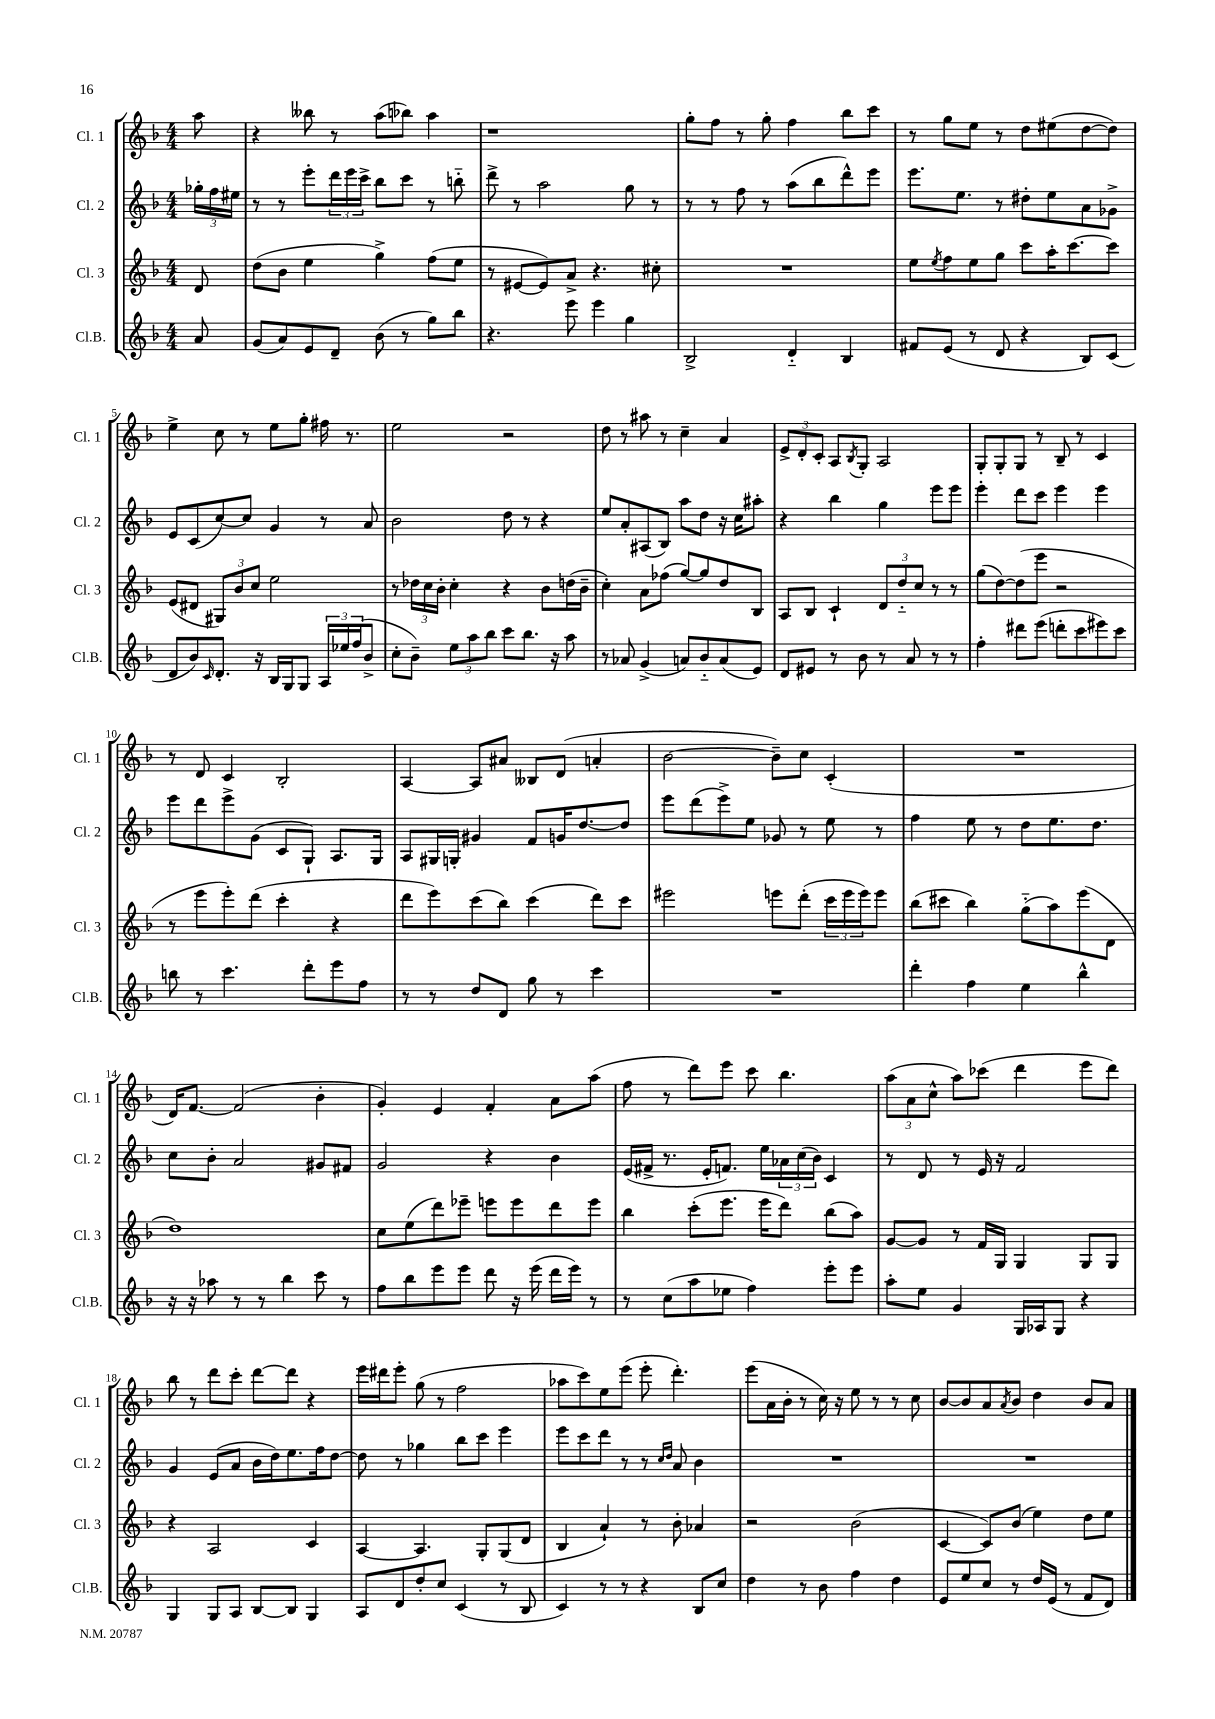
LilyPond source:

<<
\new StaffGroup <<
\new Staff = "s0" \with { instrumentName = "Cl. 1" shortInstrumentName = "Cl. 1" } {
    \clef treble \key f \major \numericTimeSignature \time 4/4 \partial 8
    a''8 |
    r4 beses''8 r8 a''8( bes''8) a''4 |
    r1 |
    g''8-. f''8 r8 g''8-. f''4 bes''8 c'''8 |
    r8 g''8 e''8 r8 d''8 eis''8( d''8~ d''8) |
    e''4-> c''8 r8 e''8 g''8-. fis''16 r8. |
    e''2 r2 |
    d''8 r8 ais''8 r8 c''4-- a'4 |
    \tuplet 3/2 { e'8-> d'8-. c'8-. } a8 \acciaccatura { bes8 } g8-. a2 |
    g8-. g8-. g8 r8 bes8-- r8 c'4 |
    r8 d'8 c'4 bes2-. |
    a4~ a8 ais'8 beses8 d'8( a'4-. |
    bes'2~ bes'8--) c''8 c'4-.( |
    R1 |
    d'16) f'8.~ f'2( bes'4-. |
    g'4-.) e'4 f'4-. a'8 a''8( |
    f''8 r8 d'''8) e'''8 c'''8 bes''4. |
    \tuplet 3/2 { a''8( a'8 c''8-^ } a''8) ces'''8( d'''4 e'''8 d'''8) |
    bes''8 r8 d'''8 c'''8-. d'''8~ d'''8 r4 |
    e'''16 dis'''16 e'''8-. g''8( r8 f''2 |
    aes''8 c'''8) e''8 e'''8( e'''8-. d'''4.-.) |
    e'''8( a'16 bes'16-. r8 c''16) r16 e''8 r8 r8 c''8 |
    bes'8~ bes'8 a'8 \acciaccatura { a'8 } bes'8 d''4 bes'8 a'8 \bar "|." |
}
\new Staff = "s1" \with { instrumentName = "Cl. 2" shortInstrumentName = "Cl. 2" } {
    \clef treble \key f \major \numericTimeSignature \time 4/4 \partial 8
    \tuplet 3/2 { ges''16-. f''16 eis''16 } |
    r8 r8 e'''8-. \tuplet 3/2 { d'''16 e'''16 c'''16-> } bes''8 c'''8 r8 b''8-_ |
    d'''8-> r8 a''2 g''8 r8 |
    r8 r8 f''8 r8 a''8( bes''8 d'''8-^) e'''8 |
    e'''8. e''8. r8 dis''8-. e''8 a'8 ges'8-> |
    e'8 c'8( c''8~) c''8 g'4 r8 a'8 |
    bes'2 d''8 r8 r4 |
    e''8 a'8-. ais8( bes8) a''8 d''8 r16 c''16 ais''8-. |
    r4 bes''4 g''4 e'''8 e'''8 |
    e'''4-. d'''8 c'''8 e'''4 e'''4 |
    e'''8 d'''8 e'''8-> g'8( c'8 g8-!) a8. g16 |
    a8 gis16 g16-. gis'4 f'8 g'16 d''8.~ d''8 |
    e'''8 d'''8( e'''8->) e''8 ges'8 r8 e''8 r8 |
    f''4 e''8 r8 d''8 e''8. d''8. |
    c''8 bes'8-. a'2 gis'8 fis'8 |
    g'2 r4 bes'4 |
    e'16( fis'16-> r8. e'16-. f'8.) e''16 \tuplet 3/2 { aes'16 c''16( bes'16) } c'4 |
    r8 d'8 r8 e'16 r16 f'2 |
    g'4 e'8( a'8 bes'16 d''16) e''8. f''16 d''8~ |
    d''8 r8 ges''4 bes''8 c'''8 e'''4 |
    e'''8 c'''8 d'''8 r8 r8 \grace { c''16 d''16 } a'8 bes'4 |
    R1 |
    R1 \bar "|." |
}
\new Staff = "s2" \with { instrumentName = "Cl. 3" shortInstrumentName = "Cl. 3" } {
    \clef treble \key f \major \numericTimeSignature \time 4/4 \partial 8
    d'8 |
    d''8( bes'8 e''4 g''4->) f''8( e''8 |
    r8 eis'8~ eis'8) a'8-> r4. cis''8-. |
    R1 |
    e''8 \acciaccatura { e''8 } f''8 e''8 g''8 c'''8 a''16-. c'''8.~ c'''8 |
    e'8( dis'8 \tuplet 3/2 { gis8) bes'8 c''8 } e''2 |
    r8 \tuplet 3/2 { des''16 c''16 bes'16-. } c''4-. r4 bes'8 d''16( bes'16-- |
    c''4-.) a'8 fes''8( g''8~) g''8 d''8 bes8 |
    a8 bes8 c'4-! \tuplet 3/2 { d'8 d''8-_ c''8 } r8 r8 |
    g''8( d''8~) d''8( e'''8 r2 |
    r8 e'''8 e'''8-.) d'''8( c'''4-. r4 |
    d'''8 e'''8) c'''8( bes''8) c'''4( d'''8) c'''8 |
    eis'''2 e'''8 d'''8-.( \tuplet 3/2 { c'''16 e'''16 e'''16) } e'''8 |
    bes''8( cis'''8 bes''4) g''8-_( a''8) e'''8( d'8 |
    d''1) |
    c''8 e''8( d'''8) ees'''8-- e'''8 e'''8 d'''8 e'''8 |
    bes''4 c'''8-.( e'''8. e'''16 d'''8) bes''8( a''8) |
    g'8~ g'8 r8 f'16 g16 g4 g8 g8 |
    r4 a2 c'4 |
    a4~ a4. g8-. g8( d'8 |
    bes4 a'4-!) r8 bes'8-. aes'4 |
    r2 bes'2( |
    c'4~ c'8) bes'8( e''4) d''8 e''8 \bar "|." |
}
\new Staff = "s3" \with { instrumentName = "Cl.B." shortInstrumentName = "Cl.B." } {
    \clef treble \key f \major \numericTimeSignature \time 4/4 \partial 8
    a'8 |
    g'8( a'8) e'8 d'8-- bes'8( r8 g''8) bes''8 |
    r4. e'''8 e'''4 g''4 |
    bes2-> d'4-_ bes4 |
    fis'8 e'8( r8 d'8 r4 bes8) c'8( |
    d'8 bes'8) \grace { c'16 } d'8.-. r16 bes16 g16 g8 \tuplet 3/2 { a16 ees''16 f''16( } bes'8-> |
    c''8-. bes'8--) \tuplet 3/2 { e''8 a''8 bes''8 } c'''8 bes''8. r16 a''8 |
    r8 aes'8 g'4->( a'8) bes'8-_ a'8( e'8) |
    d'8 eis'8 r8 bes'8 r8 a'8 r8 r8 |
    f''4-. dis'''8 e'''8( d'''8-. c'''8 eis'''8) c'''8 |
    b''8 r8 c'''4. d'''8-. e'''8 f''8 |
    r8 r8 d''8 d'8 g''8 r8 c'''4 |
    R1 |
    d'''4-. f''4 e''4 bes''4-^ |
    r16 r16 aes''8 r8 r8 bes''4 c'''8 r8 |
    f''8 bes''8 e'''8 e'''8 d'''8 r16 e'''16( d'''16 e'''16) r8 |
    r8 c''8( a''8 ees''8 f''4) e'''8-. e'''8 |
    a''8-. e''8 g'4 g16 aes16 g8 r4 |
    g4 g8 a8 bes8~ bes8 g4 |
    a8 d'8 d''8-. c''8 c'4( r8 bes8 |
    c'4) r8 r8 r4 bes8 c''8 |
    d''4 r8 bes'8 f''4 d''4 |
    e'8 e''8 c''8 r8 d''16 e'16( r8 f'8 d'8) \bar "|." |
}
>>
>>
